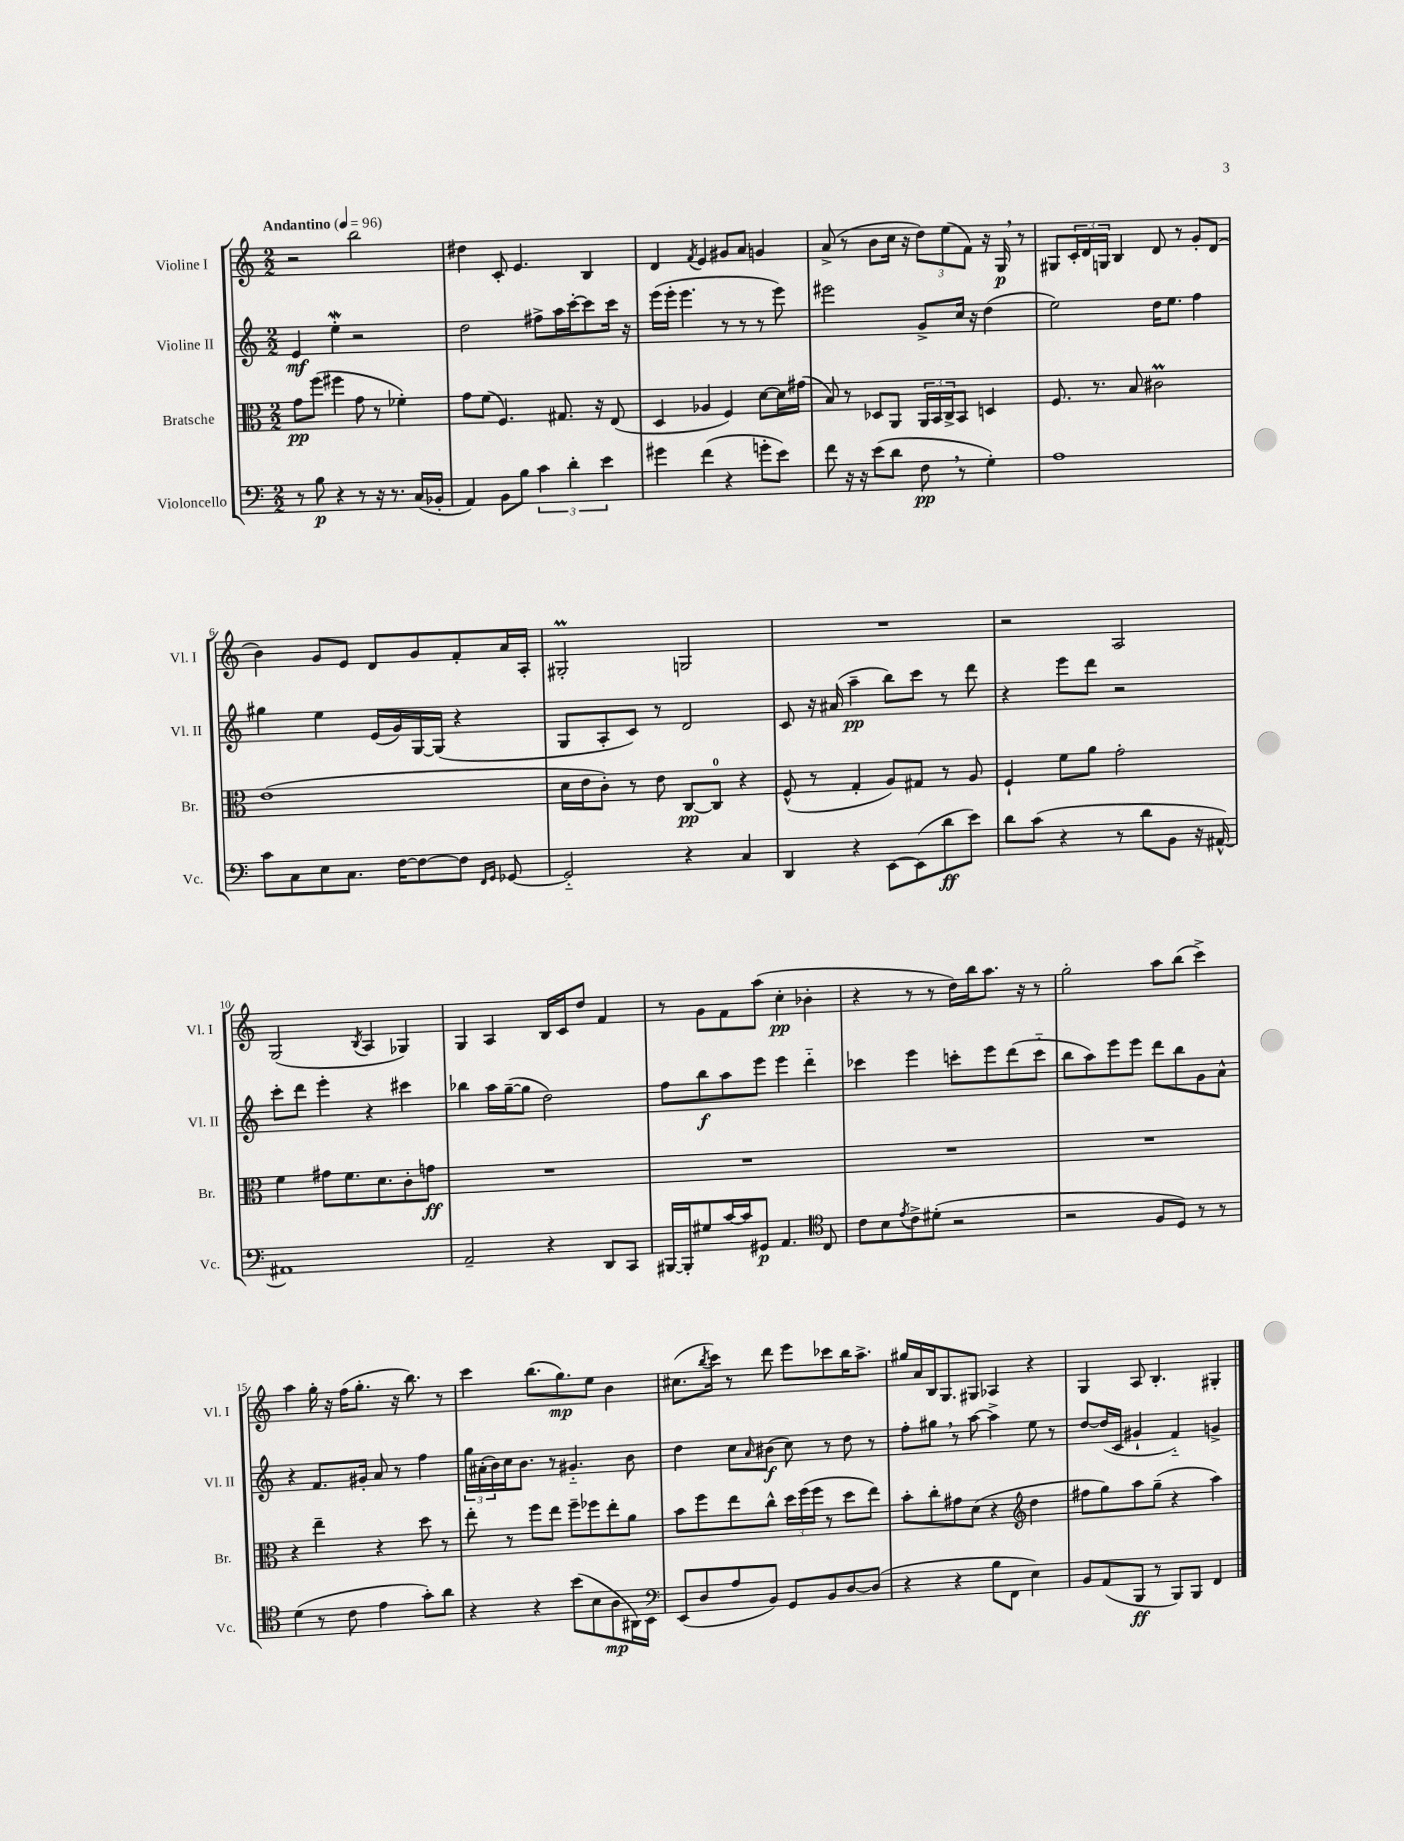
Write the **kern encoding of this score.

**kern	**kern	**kern	**kern
*staff4	*staff3	*staff2	*staff1
*clefF4	*clefC3	*clefG2	*clefG2
*k[]	*k[]	*k[]	*k[]
*M2/2	*M2/2	*M2/2	*M2/2
*MM96	*MM96	*MM96	*MM96
8r	8g	4e	2r
8B	(8ff	.	.
4r	4ff#	4ee'	.
8r	8g	2r	2bb
16r	8r	.	.
8.r	.	.	.
.	4f-')	.	.
(16C	.	.	.
16BB-'	.	.	.
=	=	=	=
4AA)	8g	2dd	4dd#
.	(8f	.	.
8BB	4.F)	.	8c'
8B	.	.	4.e
6c	.	8ff#^	.
.	8.G#	16aa	.
6d'	.	.	.
.	.	[16ccc'	.
.	.	8ccc]	4B
.	16r	.	.
6e	.	.	.
.	(8E	16ccc	.
.	.	16r	.
=	=	=	=
4g#	4D	(16eee	4d
.	.	16eee'	.
.	.	4.eee	.
.	.	.	8qf
(4f	4A-	.	4e
4r	4F)	8r	8g#
.	.	8r	8a
8g'	[8d	8r	4g
8e)	16d]	8eee)	.
.	(16g#	.	.
=	=	=	=
8f	8B)	2eee#	(8a^
16r	8r	.	8r
16r	.	.	.
(8e	8D-	.	8b
8d	8AA	.	16cc
.	.	.	16r
8F	24AA	8g^	12dd)
.	24BB	.	.
.	24C^	.	(12ee
8r	8BB	16cc	.
.	.	.	12f)
.	.	16r	.
4G')	4D	(4dd	16r
.	.	.	16G
.	.	.	8r
=	=	=	=
1A	8.F	2ee)	8G#
.	.	.	24c'
.	.	.	24d
.	8.r	.	.
.	.	.	24G
.	.	.	4B
.	8B	.	.
.	2c#	16dd	8d
.	.	8.ee	.
.	.	.	8r
.	.	4ff	8g'
.	.	.	(8d
=	=	=	=
8c	(1e	4gg#	4b)
8C	.	.	.
8E	.	4ee	8g
8.C	.	.	8e
.	.	(16e	8d
[16F	.	16g)	.
8F_	.	[16G	8g
.	.	(16G]	.
8F]	.	4r	8f'
16qqFF	.	.	.
16qqGG	.	.	.
[8GG-	.	.	16a
.	.	.	16A'
=	=	=	=
2GG-'~]	16d	8G	2G#'
.	16e	.	.
.	8c')	8A'	.
.	8r	8c)	.
.	8e	8r	.
4r	[8C	2d	2G
.	8C]	.	.
4C	4r	.	.
=	=	=	=
4DD	(8F^^	8c	1r
.	8r	16r	.
.	.	(16a#	.
4r	4G'	4aa~	.
[8EE	8A)	8bb)	.
(8EE]	8G#	8ccc	.
8d	8r	8r	.
8e)	8A	8ddd	.
=	=	=	=
8d	4F`	4r	2r
(8c	.	.	.
4r	8f	8eee	.
.	8a	8ddd	.
8r	2g'	2r	2A
8d	.	.	.
8BB	.	.	.
16r	.	.	.
[16AA#^^)	.	.	.
=	=	=	=
1AA#]	4f	8ccc'	(2G
.	.	8ddd	.
.	8g#	4eee'	.
.	8.f	.	.
.	.	.	8qB
.	.	4r	4A
.	8.d	.	.
.	8c'	4ccc#	4G-)
.	8g	.	.
=	=	=	=
2AA~	1r	4bb-	4G
.	.	16aa	4A
.	.	([16gg~	.
.	.	8gg]	.
4r	.	2dd)	16B
.	.	.	16c
.	.	.	8dd
8DD	.	.	4f
8CC	.	.	.
=	=	=	=
[16BBB#	1r	8ff	8r
16BBB#']	.	.	.
8G#	.	8bb	8g
[16c	.	8aa	8f
16c]	.	.	.
8GG#	.	8eee	(8aa
4.AA	.	4eee	4cc'
.	.	4ddd'~	4b-'
*clefC4	*	*	*
8C	.	.	.
=	=	=	=
8c	1r	4ccc-	4r
8B	.	.	.
8qe	.	.	.
8c^	.	4eee	8r
(8d#'	.	.	8r
2r	.	8ccc'	16dd)
.	.	.	16bb
.	.	8eee	8.aa
.	.	(8ddd	.
.	.	.	16r
.	.	8ccc'~	8r
=	=	=	=
2r	1r	8bb	2gg'
.	.	8aa)	.
.	.	8eee	.
.	.	8eee	.
8F	.	8ddd	8aa
8D)	.	8bb	(8bb
8r	.	8g	4ccc^)
8r	.	8a^^	.
=	=	=	=
(4d	4r	4r	4aa
8r	4ee~	8.f	16gg'
.	.	.	16r
8c	.	.	(16ff
.	.	16g#'	8.gg'
4e	4r	8a	.
.	.	8r	16r
.	.	.	8.bb)
8g')	8dd	4ff	.
8a	8r	.	8r
=	=	=	=
4r	8ee'	24gg	4ccc
.	.	(24a#'	.
.	.	24b)	.
.	8r	16cc	.
.	.	8.b	.
4r	8ff	.	(8.bb
.	8ee	8r	.
.	.	.	8.gg)
(8b	8ff~	4.g#'~	.
8B	8ff-	.	8ee
8A	8ee'	.	4b
16AA#)	8a	8b	.
16BB	.	.	.
=	=	=	=
*clefF4	*	*	*
(8EE	8b	4dd	(8.cc#
8D	8ff	.	.
.	.	.	8qbb
.	.	.	16ccc)
8A	8ee	8cc	8r
.	.	16qqa	.
8BB)	8cc^^	(8b#	8ddd
8GG	24dd	8cc)	8eee
.	(24ff	.	.
.	24ff	.	.
8BB	8r	8r	8ccc-
[8D	8dd	8dd	16bb
.	.	.	8.aa^
(8D]	8ee)	8r	.
=	=	=	=
4r	8b'	8ff'	16gg#
.	.	.	16a
.	8cc'	8gg#	16B
.	.	.	8.G
4r	8g#	8r	.
.	(8d	[8aa	8G#
8B	4r	4aa^]	4A-
8FF	.	.	.
*	*clefG2	*	*
4E)	4dd	8ee	4r
.	.	8r	.
=	=	=	=
8BB	8ff#	[8dd	4G
(8AA	8gg)	(16dd]	.
.	.	16c	.
8BBB	8aa	4g#`	8A
8r	(8gg~	.	4.B'
8BBB)	4r	4f'~)	.
8BBB	.	.	.
4FF	4aa)	4g^	4G#'
==	==	==	==
*-	*-	*-	*-
